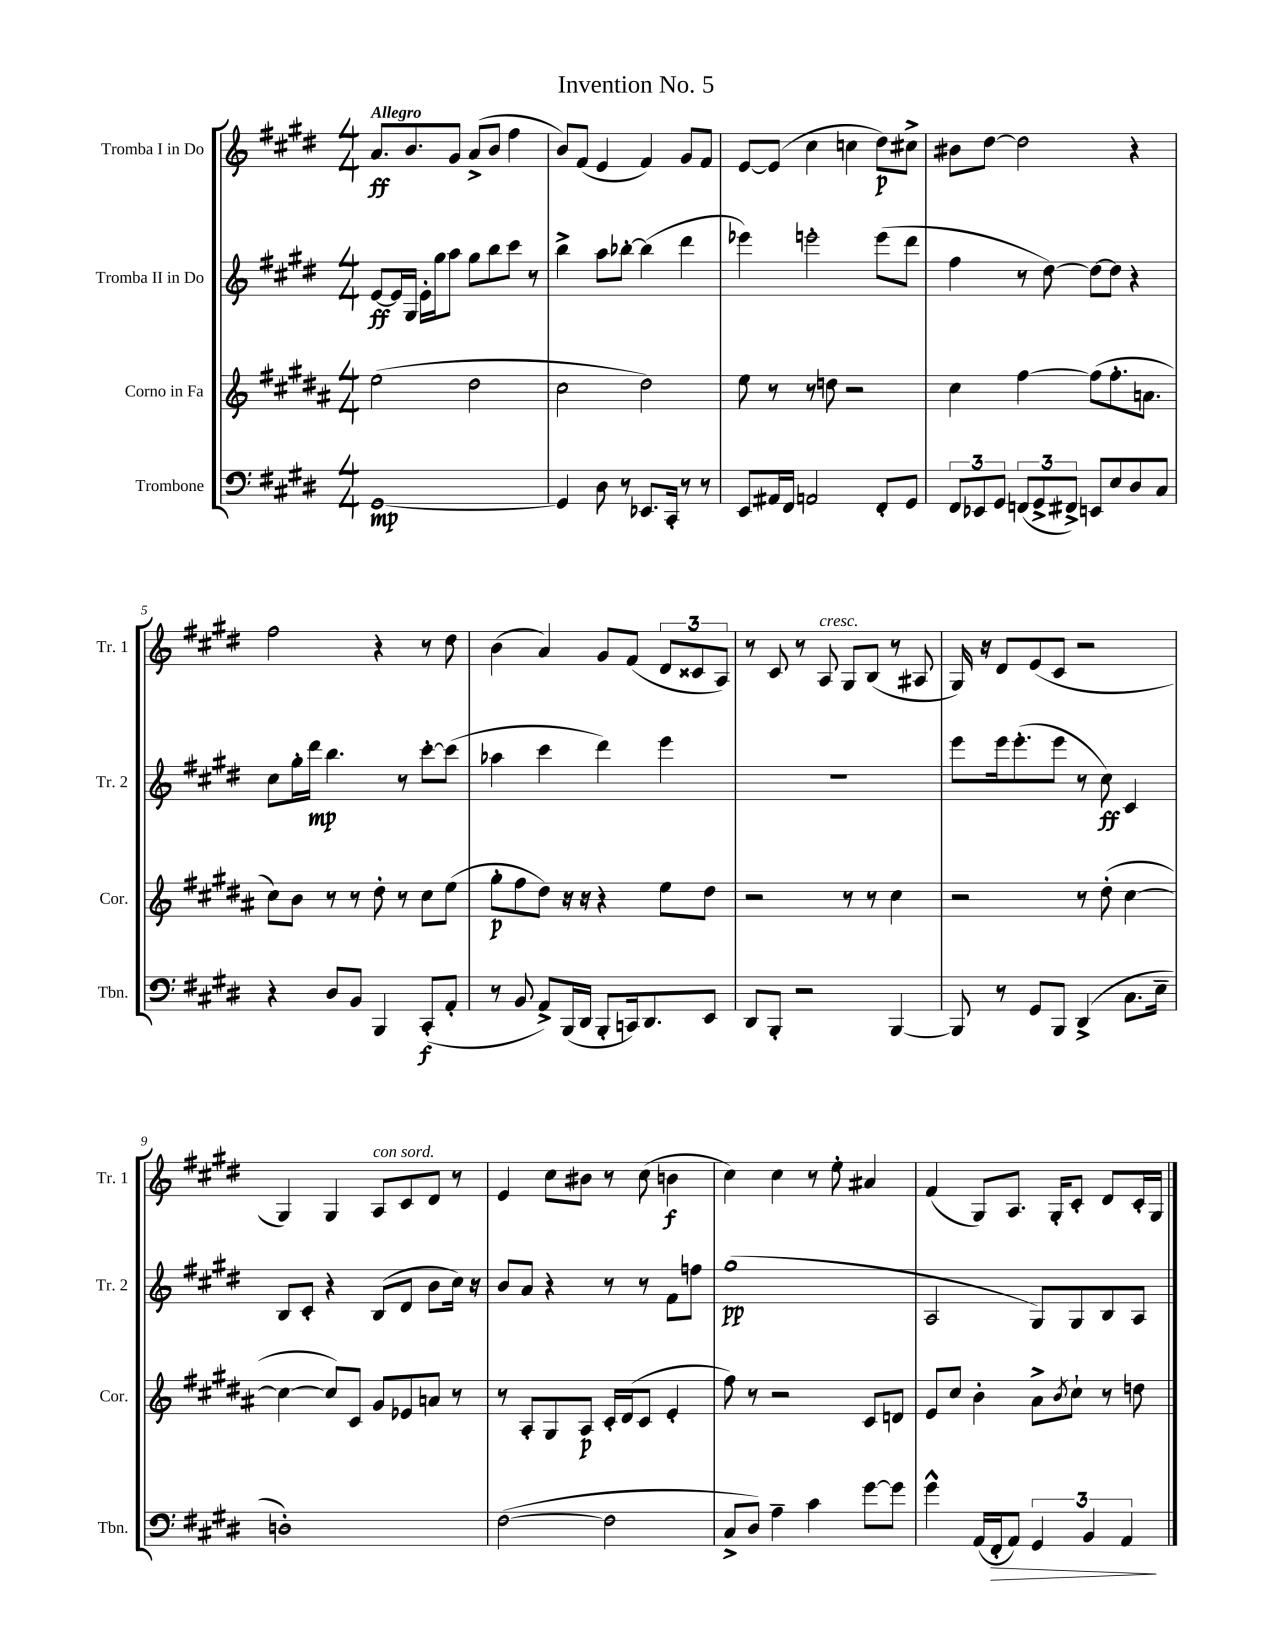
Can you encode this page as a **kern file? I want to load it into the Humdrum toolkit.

**kern	**dynam	**kern	**dynam	**kern	**dynam	**kern	**dynam
*part4	*part4	*part3	*part3	*part2	*part2	*part1	*part1
*staff4	*staff4	*staff3	*staff3	*staff2	*staff2	*staff1	*staff1
*I"Trombone	*	*I"Corno in Fa	*	*I"Tromba II in Do	*	*I"Tromba I in Do	*
*I'Tbn.	*	*I'Cor.	*	*I'Tr. 2	*	*I'Tr. 1	*
*clefF4	*	*clefG2	*	*clefG2	*	*clefG2	*
*k[f#c#g#d#]	*	*k[f#c#g#d#a#]	*	*k[f#c#g#d#]	*	*k[f#c#g#d#]	*
*M4/4	*	*M4/4	*	*M4/4	*	*M4/4	*
=1	=1	=1	=1	=1	=1	=1	=1
!	!	!	!	!	!	!LO:TX:a:B:t=Allegro	!
[1GG#	mp	(2ee\	.	[8e/L	ff	8.a/L	ff
.	.	.	.	16e/L]	.	.	.
.	.	.	.	16G#/JJ	.	8.b/	.
.	.	.	.	16e'\LL	.	.	.
.	.	.	.	16gg#\J	.	.	.
.	.	.	.	8aa\J	.	8g#/J	.
.	.	2dd#\	.	8gg#\L	.	(8a^/L	.
.	.	.	.	8bb\	.	8b/J	.
.	.	.	.	8ccc#\J	.	4ff#\	.
.	.	.	.	8r	.	.	.
=2	=2	=2	=2	=2	=2	=2	=2
4GG#/]	.	2cc#\	.	4bb^\	.	8b/L)	.
.	.	.	.	.	.	(8f#/J	.
8D#\	.	.	.	8aa\L	.	4e/	.
8r	.	.	.	[8bb-X'\J	.	.	.
8.EE-X/L	.	2dd#\)	.	(4bb-\]	.	4f#/)	.
16CC#'/Jk	.	.	.	.	.	.	.
8r	.	.	.	4ddd#\	.	8g#/L	.
8r	.	.	.	.	.	8f#/J	.
=3	=3	=3	=3	=3	=3	=3	=3
8EE/L	.	8ee\	.	4eee-X\)	.	[8e/L	.
16AA#X/L	.	8r	.	.	.	(8e/J]	.
16FF#/JJ	.	.	.	.	.	.	.
2AAn/	.	8r	.	2eeen'\	.	4cc#\	.
.	.	8ddn\	.	.	.	.	.
.	.	2r	.	.	.	4ccn\	.
8FF#'/L	.	.	.	(8eee\L	.	8dd#\L)	p
8GG#/J	.	.	.	8ddd#\J	.	8cc#X^\J	.
=4	=4	=4	=4	=4	=4	=4	=4
12FF#/L	.	4cc#\	.	4ff#\	.	8b#X\L	.
12EE-X/	.	.	.	.	.	.	.
.	.	.	.	.	.	[8dd#\J	.
12GG#/J	.	.	.	.	.	.	.
(12FFn/L	.	[4ff#\	.	8r	.	2dd#\]	.
12GG#^/	.	.	.	.	.	.	.
.	.	.	.	[8dd#\)	.	.	.
12FF#X^/J)	.	.	.	.	.	.	.
8EEn/L	.	(8ff#\L]	.	8dd#\L_	.	.	.
8E/	.	8.ff#'\	.	8dd#\J]	.	.	.
8D#/	.	.	.	4r	.	4r	.
.	.	8.an\J	.	.	.	.	.
8C#/J	.	.	.	.	.	.	.
!!LO:LB:g=z
=5	=5	=5	=5	=5	=5	=5	=5
4r	.	8cc#\L)	.	8cc#\L	.	2ff#\	.
.	.	8b\J	.	16gg#'\L	.	.	.
.	.	.	.	16ddd#\JJ	mp	.	.
8D#/L	.	8r	.	4.bb\	.	.	.
8BB/J	.	8r	.	.	.	.	.
4BBB/	.	8dd#'\	.	.	.	4r	.
.	.	8r	.	8r	.	.	.
(8CC#'/L	f	8cc#\L	.	[8ccc#'\L	.	8r	.
8AA'/J	.	(8ee\J	.	(8ccc#\J]	.	8dd#\	.
=6	=6	=6	=6	=6	=6	=6	=6
8r	.	8gg#'\L	p	4aa-X\	.	(4b\	.
8BB/	.	8ff#\	.	.	.	.	.
8AA^/L)	.	8dd#\J)	.	4ccc#\	.	4a/)	.
(16BBB/L	.	16r	.	.	.	.	.
16DD#/JJ	.	16r	.	.	.	.	.
8BBB'/L	.	4r	.	4ddd#\)	.	8g#/L	.
16CCn/k)	.	.	.	.	.	(8f#/J	.
8.DD#/	.	.	.	.	.	.	.
.	.	8ee\L	.	4eee\	.	12d#/L	.
.	.	.	.	.	.	12c##X/	.
8EE/J	.	8dd#\J	.	.	.	.	.
.	.	.	.	.	.	12A/J)	.
=7	=7	=7	=7	=7	=7	=7	=7
8DD#/L	.	2r	.	1r	.	8r	.
8BBB'/J	.	.	.	.	.	8c#/	.
2r	.	.	.	.	.	8r	.
!	!	!	!	!	!	!LO:TX:a:i:t=cresc.	!
.	.	.	.	.	.	8A/	.
.	.	8r	.	.	.	8G#/L	.
.	.	8r	.	.	.	(8B/J	.
[4BBB/	.	4cc#\	.	.	.	8r	.
.	.	.	.	.	.	8A#X/	.
=8	=8	=8	=8	=8	=8	=8	=8
8BBB/]	.	2r	.	8eee\L	.	16G#/)	.
.	.	.	.	.	.	16r	.
8r	.	.	.	16eee\k	.	8d#/L	.
.	.	.	.	(8.eee'\	.	.	.
8GG#/L	.	.	.	.	.	(8e/	.
8BBB/J	.	.	.	8eee\J	.	8c#/J	.
(4DD#^/	.	8r	.	8r	.	2r	.
.	.	(8dd#'\	.	8cc#\)	ff	.	.
8.C#\L	.	[4cc#\	.	4c#/	.	.	.
16E~\Jk	.	.	.	.	.	.	.
!!LO:LB:g=z
=9	=9	=9	=9	=9	=9	=9	=9
1Dn')	.	4cc#\_	.	8B/L	.	4G#/)	.
.	.	.	.	8c#'/J	.	.	.
.	.	8cc#/L])	.	4r	.	4G#/	.
.	.	8c#/J	.	.	.	.	.
!	!	!	!	!	!	!LO:TX:a:i:t=con sord.	!
.	.	8g#/L	.	(8B/L	.	8A/L	.
.	.	8e-X/	.	8d#/J	.	8c#/	.
.	.	8an/J	.	8b\L	.	8d#/J	.
.	.	8r	.	16cc#\Jk)	.	8r	.
.	.	.	.	16r	.	.	.
=10	=10	=10	=10	=10	=10	=10	=10
([2F#\	.	8r	.	8b/L	.	4e/	.
.	.	8A#'/L	.	8a/J	.	.	.
.	.	8G#/	.	4r	.	8cc#\L	.
.	.	8A#/J	p	.	.	8b#X\J	.
2F#\]	.	16c#'/LL	.	8r	.	8r	.
.	.	(16d#/J	.	.	.	.	.
.	.	8c#/J	.	8r	.	(8cc#\	.
.	.	4e'/	.	8f#\L	.	4bn\	f
.	.	.	.	8ffn\J	.	.	.
=11	=11	=11	=11	=11	=11	=11	=11
8C#^/L	.	8ff#\)	.	(1gg#	pp	4cc#\)	.
8D#/J)	.	8r	.	.	.	.	.
4A~\	.	2r	.	.	.	4cc#\	.
4c#\	.	.	.	.	.	8r	.
.	.	.	.	.	.	8ee'\	.
[8g#\L	.	8c#/L	.	.	.	4a#X/	.
8g#\J]	.	8dn/J	.	.	.	.	.
=12	=12	=12	=12	=12	=12	=12	=12
4g#^^\	.	8e/L	.	2A/	.	(4f#/	.
.	.	8cc#/J	.	.	.	.	.
(16AA/LL	.	4b'\	.	.	.	8G#/L)	.
!	!LO:HP:b	!	!	!	!	!	!
16FF#'/J	>	.	.	.	.	.	.
8AA/J)	.	.	.	.	.	8.A/J	.
6GG#/	.	8a#^\L	.	8G#/L)	.	.	.
.	.	.	.	.	.	16G#'/KL	.
.	.	8qb/	.	.	.	.	.
.	.	8cc#`\J	.	8G#/	.	8c#'/J	.
6BB/	.	.	.	.	.	.	.
.	.	8r	.	8B/	.	8d#/L	.
6AA/	.	.	.	.	.	.	.
.	.	8ddn\	.	8A/J	.	16c#'/L	.
.	.	.	.	.	.	16G#/JJ	.
.	]	.	.	.	.	.	.
==	==	==	==	==	==	==	==
*-	*-	*-	*-	*-	*-	*-	*-
